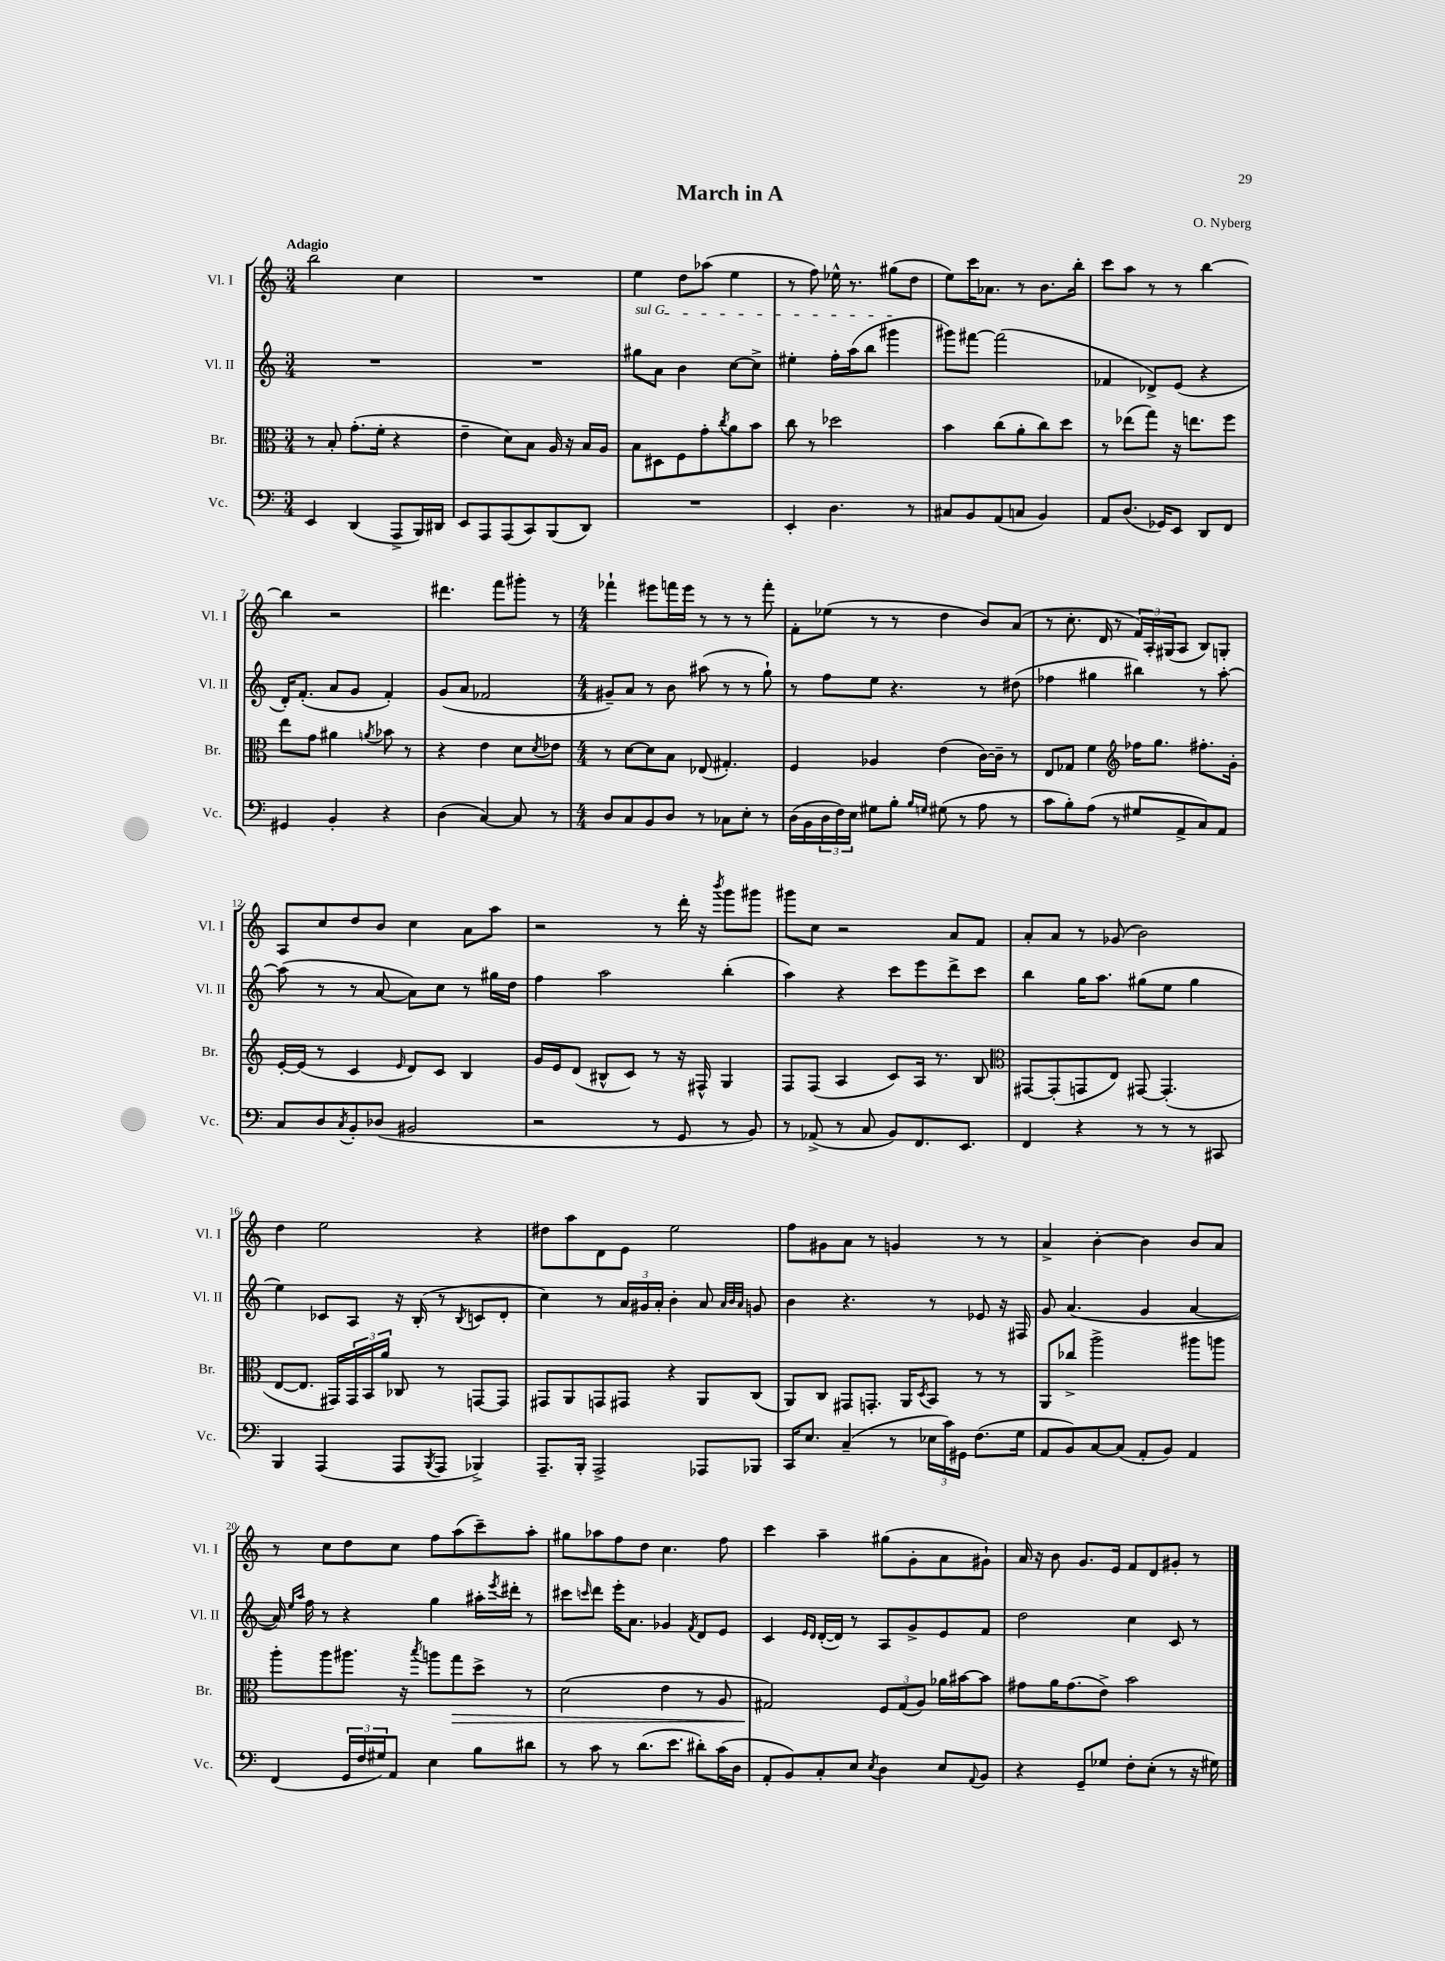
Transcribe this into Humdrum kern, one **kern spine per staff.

**kern	**kern	**dynam	**kern	**kern
*part4	*part3	*part3	*part2	*part1
*staff4	*staff3	*staff3	*staff2	*staff1
*I"Vc.	*I"Br.	*	*I"Vl. II	*I"Vl. I
*I'Vc.	*I'Br.	*	*I'Vl. II	*I'Vl. I
*clefF4	*clefC3	*	*clefG2	*clefG2
*k[]	*k[]	*	*k[]	*k[]
*M3/4	*M3/4	*	*M3/4	*M3/4
=1	=1	=1	=1	=1
!	!	!	!	!LO:TX:a:B:t=Adagio
4EE/	8r	.	2.r	2bb\
.	8B'/	.	.	.
(4DD/	(8.g'\L	.	.	.
.	16f'\Jk	.	.	.
8AAA^/L	4r	.	.	4cc\
16BBB/L)	.	.	.	.
16DD#X/JJ	.	.	.	.
=2	=2	=2	=2	=2
8EE/L	4e~\	.	2.r	2.r
8AAA/	.	.	.	.
(8AAA/	8d\L)	.	.	.
8CC/)	8B\J	.	.	.
(8BBB/	16A/	.	.	.
.	16r	.	.	.
8DD/J)	16B/LL	.	.	.
.	16A/JJ	.	.	.
=3	=3	=3	=3	=3
!	!	!	!LO:TX:a:i:t=sul G	!
2.r	8B\L	.	8gg#X\L	4ee\
.	8D#X\	.	8a\J	.
.	8F\	.	4b\	8dd\L
.	8g'\	.	.	(8aa-X\J
.	8qcc/	.	.	.
.	8a\	.	[8cc\L	4ee\
.	8b\J	.	8cc^\J]	.
=4	=4	=4	=4	=4
4EE'/	8cc\	.	4ee#X'\	8r
.	8r	.	.	8ff\)
4.D\	2dd-X\	.	16ff'\LL	16ee-X^^\
.	.	.	(16aa\J	8.r
.	.	.	8bb\J	.
.	.	.	4ggg#X\	(8gg#X\L
8r	.	.	.	8dd\J
=5	=5	=5	=5	=5
8C#X/L	4b\	.	8ggg#X\L)	8ee\L)
8BB/	.	.	[8fff#X\J	16ccc\K
.	.	.	.	8.a-X\J
(8AA/	(8cc\L	.	(2fff#\]	.
8Cn/J	8a'\	.	.	8r
4BB/)	8cc\)	.	.	8.b\L
.	8dd\J	.	.	.
.	.	.	.	16bb'\Jk
=6	=6	=6	=6	=6
8AA/L	8r	.	4f-X/	8ccc\L
(8.D/J	(8ee-X\L	.	.	8aa\J
.	8gg\J)	.	8d-X^/L)	8r
16GG-X/KL)	.	.	.	.
8EE/J	16r	.	(8e/J	8r
.	8.een\L	.	.	.
8DD/L	.	.	4r	[4bb\
8FF/J	8ff\J	.	.	.
!!LO:LB:g=z
=7	=7	=7	=7	=7
4GG#X/	8ee\L	.	16d'/KL)	4bb\]
.	.	.	(8.f'/J	.
.	8g\J	.	.	.
4BB'/	4a#X\	.	8a/L	2r
.	.	.	8g/J	.
.	8qan/	.	.	.
4r	8b-X\	.	4f'/)	.
.	8r	.	.	.
=8	=8	=8	=8	=8
(4D\	4r	.	(8g/L	4.ddd#X\
.	.	.	8a/J	.
[4C/)	4e\	.	2f-X/	.
.	.	.	.	8fff\L
8C/]	8d\L	.	.	8ggg#X'\J
.	8qd/	.	.	.
8r	8e-X\J	.	.	8r
=9	=9	=9	=9	=9
*M4/4	*M4/4	*	*M4/4	*M4/4
8D/L	8r	.	8g#X~/L)	4fff-X`\
8C/	[8d\L	.	8a/J	.
8BB/	8d\]	.	8r	8eee#X\L
8D/J	8B\J	.	8b\	16fffn\L
.	.	.	.	16eee#\JJ
8r	(8E-X/	.	(8aa#X\	8r
8C-X\L	4.G#X'/)	.	8r	8r
8E'\J	.	.	8r	8r
8r	.	.	8gg`\)	8fff'\
=10	=10	=10	=10	=10
(16D\LL	4F/	.	8r	8f'\L
16BB\	.	.	.	.
24D\	.	.	8ff\L	(8ee-X\J
24F\)	.	.	.	.
24E\JJ	.	.	.	.
8G#X\L	4A-X/	.	8ee\J	8r
8B'\J	.	.	4.r	8r
16qqB/LL	.	.	.	.
16qqGn/JJ	.	.	.	.
(8G#X\	(4e\	.	.	4dd\
8r	.	.	.	.
8A\	[16c\LL)	.	8r	8b/L)
.	16c~\JJ]	.	.	.
8r	8r	.	(8dd#X\	(8a/J
=11	=11	=11	=11	=11
8c\L	8E/L	.	4ff-X\	8r
8B'\)	8G-X/J	.	.	8.cc'\
(8A\J	4f\	.	4gg#X\	.
.	.	.	.	16d/
8r	.	.	.	8r
*	*clefG2	*	*	*
8G#X/L	16ff-X\KL	.	4bb#X\)	24f/LL)
.	.	.	.	24A'/
.	8.gg\J	.	.	.
.	.	.	.	(24G#X/J
8AA^/	.	.	.	8A/J
8C/)	8.ff#X'\L	.	8r	8B/L)
8AA/J	.	.	[8aa'\	8Gn'/J
.	16g'\Jk	.	.	.
!!LO:LB:g=z
=12	=12	=12	=12	=12
8C/L	[16e'/LL	.	(8aa\]	8A/L
.	(16e/JJ]	.	.	.
8D/	8r	.	8r	8cc/
8qC/	.	.	.	.
8BB'/	4c/	.	8r	8dd/
(8D-X/J	.	.	[8a/	8b/J
.	16qqe/	.	.	.
2BB#X/	8d/L)	.	8a\L])	4cc\
.	8c/J	.	8cc\J	.
.	4B/	.	8r	8a\L
.	.	.	16gg#X\LL	8aa\J
.	.	.	16dd\JJ	.
=13	=13	=13	=13	=13
2r	16g/LL	.	4ff\	2r
.	16e/J	.	.	.
.	(8d/J	.	.	.
.	8B#X^^/L	.	2aa\	.
.	8c/J)	.	.	.
8r	8r	.	.	8r
8GG/	16r	.	.	16ddd'\
.	16F#X^^/	.	.	16r
.	.	.	.	8qbbb/
8r	4G/	.	(4bb'\	8ggg\L
8BB/)	.	.	.	8ggg#X\J
=14	=14	=14	=14	=14
8r	8F/L	.	4aa\)	8ggg#X\L
(8AA-X^/	(8F/J	.	.	8cc\J
8r	4A/	.	4r	2r
8C/	.	.	.	.
8BB/L)	8c/L)	.	8ccc\L	.
8.FF/	16A/Jk	.	8eee\	.
.	8.r	.	.	.
.	.	.	8ddd^\	8a/L
8.EE/J	.	.	.	.
.	8B/	.	8ccc\J	8f/J
=15	=15	=15	=15	=15
*	*clefC3	*	*	*
4FF/	[8GG#X/L	.	4bb\	8a'/L
.	(8GG#'/]	.	.	8a/J
4r	8GGn/	.	16gg\KL	8r
.	.	.	8.aa\J	.
.	8E/J)	.	.	(8g-X/
8r	[8GG#X/	.	(8gg#X\L	2b\)
8r	(4.GG#'/]	.	8ee\J	.
8r	.	.	4gg#\	.
8CC#X/	.	.	.	.
!!LO:LB:g=z
=16	=16	=16	=16	=16
4BBB/	[8E/L	.	4ee\)	4dd\
.	8.E/J]	.	.	.
(4AAA/	.	.	8c-X/L	2ee\
.	16GG#X/LL)	.	.	.
.	24GG#/	.	8A/J	.
.	24BB/	.	.	.
.	24a/JJ	.	.	.
8AAA/L	8C-X/	.	16r	.
.	.	.	(16B'/	.
8qBBB/	.	.	.	.
8AAA/J	8r	.	8r	.
.	.	.	8qB/	.
4BBB-X^/)	[8GGn/L	.	8cn/L	4r
.	8GG/J]	.	8d'/J	.
=17	=17	=17	=17	=17
8.AAA~/L	8GG#X/L	.	4cc\)	8dd#X\L
.	8AA/	.	.	8aa\
16BBB'/Jk	.	.	.	.
2AAA^/	8GGn/	.	8r	8d\
.	8GG#X/J	.	24a/LL	8e\J
.	.	.	24g#X/	.
.	.	.	24a'/JJ	.
.	4r	.	4b'\	2ee\
8AAA-X/L	8AA/L	.	8a/	.
.	.	.	32qqa/LLL	.
.	.	.	32qqb/	.
.	.	.	32qqa/JJJ	.
8BBB-X/J	(8C/J	.	8gn/	.
=18	=18	=18	=18	=18
16CC/KL	8AA/L)	.	4b\	8ff\L
8.E/J	.	.	.	.
.	8C/J	.	.	8g#X\
(4C~/	8GG#X/L	.	4.r	8a\J
.	8.GGn'/J	.	.	8r
8r	.	.	.	4gn/
.	16AA/KL	.	.	.
.	8qD/	.	.	.
24E-X\LL	8BB/J	.	8r	.
24c\)	.	.	.	.
24GG#X\JJ	.	.	.	.
(8.F\L	8r	.	8e-X/	8r
.	8r	.	16r	8r
16G\Jk	.	.	16F#X/	.
=19	=19	=19	=19	=19
8AA/L	8AA/L	.	8g/	4a^/
8BB/)	8cc-X^/J	.	(4.a/	.
[8C/	2aa^\	.	.	[4b'\
(8C/J]	.	.	.	.
8AA'/L	.	.	4g/	4b\]
8BB/J)	.	.	.	.
4AA/	8aa#X\L	.	[4a/	8b/L
.	8aan\J	.	.	8a/J
!!LO:LB:g=z
=20	=20	=20	=20	=20
(4FF/	8aa'\L	.	16a/])	8r
.	.	.	16qqee/LL	.
.	.	.	16qqaa/JJ	.
.	.	.	16ff\	.
.	8aa\	.	8r	8cc\L
24GG/LL	8.aa#X\J	.	4r	8dd\
24F/	.	.	.	.
24G#X/J)	.	.	.	.
8AA/J	.	.	.	8cc\J
.	16r	.	.	.
.	8qbb/	.	.	.
4E\	8aan\L	.	4gg\	8ff\L
!	!	!LO:HP:b	!	!
.	8gg\	>	.	(8aa\
8B\L	8dd^\J	.	16aa#X'\LL	8ccc~\)
.	.	.	8qeee/	.
.	.	.	16ddd#X'\JJ	.
8d#X\J	8r	.	8r	8aa'\J
=21	=21	=21	=21	=21
8r	(2d\	.	8ccc#X\L	8gg#X\L
.	.	.	16qqcccn/	.
8c\	.	.	8ddd\J	8aa-X\
8r	.	.	16eee'\KL	8ff\
.	.	.	8.a\J	.
(8.d\L	.	.	.	8dd\J
.	4e\	.	4g-X/	4.cc\
8.e\J	.	.	.	.
.	.	.	8qf/	.
8d#X'\L)	8r	.	8d/L	.
(16c\L	8A/	.	8e/J	8ff\
16D\JJ	.	.	.	.
=22	=22	=22	=22	=22
8AA'/L	2G#X/)	.	4c/	4ccc\
8BB/)	.	.	.	.
.	.	.	16qqe/LL	.
.	.	.	16qqd/JJ	.
8C'/	.	.	([16d'/LL	4aa~\
.	.	.	16d/JJ])	.
8E/J	.	.	8r	.
8qE/	.	.	.	.
4D\	12F/L	]	8A/L	(8gg#X\L
.	(12G#/	.	.	.
.	.	.	8g^/	8g'\
.	12A/J)	.	.	.
8E/L	16a-X\LL	.	8e/	8a\
.	[16b#X\J	.	.	.
8qqAA/	.	.	.	.
8BB/J	8b#\J]	.	8f/J	8g#X`\J)
=23	=23	=23	=23	=23
4r	8g#X\L	.	2dd\	16a/
.	.	.	.	16r
.	16a\K	.	.	8b\
.	(8.g#\	.	.	.
8GG~/L	.	.	.	8.g/L
8G-X/J	8e^\J)	.	.	.
.	.	.	.	16e/Jk
8F'\L	2b\	.	4cc\	8f/L
(8E'\J	.	.	.	8d/
8r	.	.	8c/	8g#X'/J
16r	.	.	8r	8r
16G#X\)	.	.	.	.
==	==	==	==	==
*-	*-	*-	*-	*-
